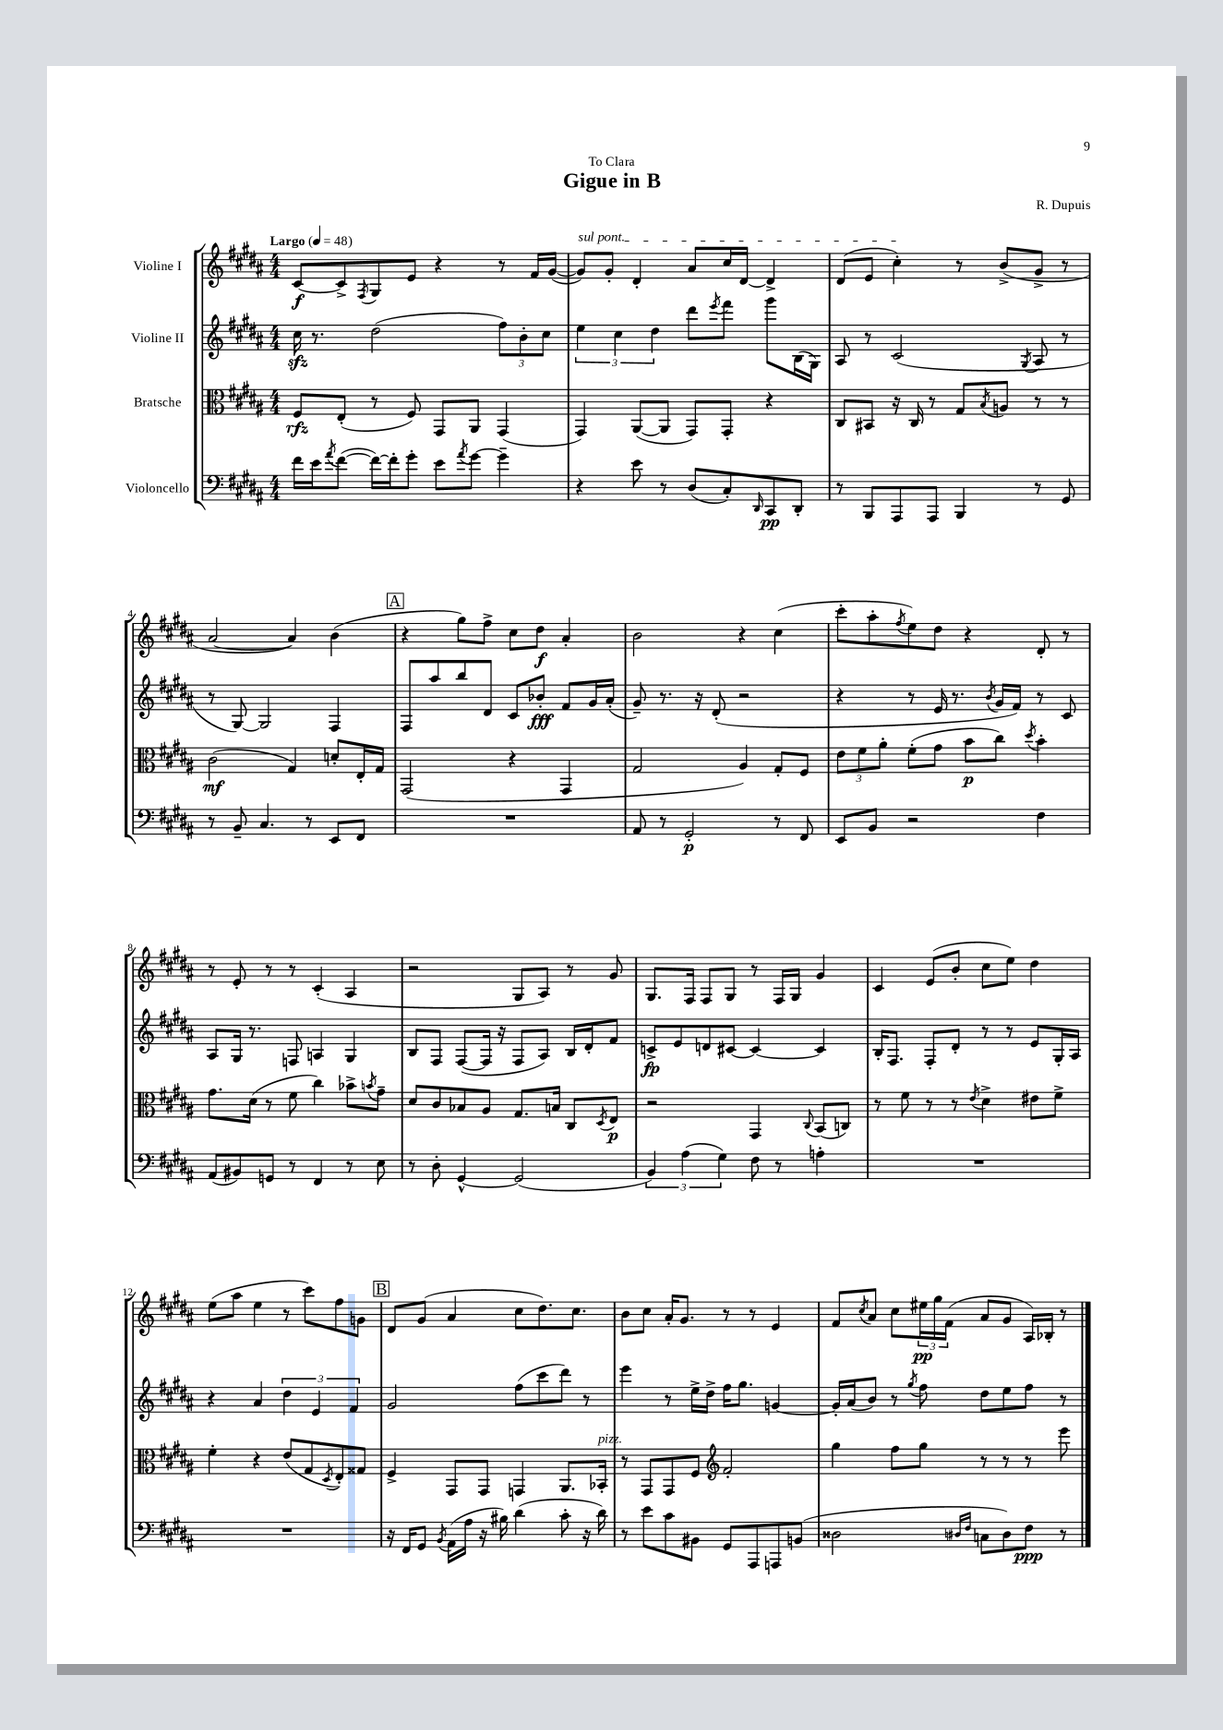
\header { title = "Gigue in B" composer = "R. Dupuis" dedication = "To Clara" }
<<
\new StaffGroup <<
\new Staff = "s0" \with { instrumentName = "Violine I" } {
    \clef treble \key b \major \numericTimeSignature \time 4/4 \tempo "Largo" 4 = 48
    cis'8~\f cis'8-> \acciaccatura { fis8 } gis8 e'8 r4 r8 fis'16 gis'16~( |
    \once \override TextSpanner.bound-details.left.text = \markup { \italic "sul pont." } gis'8\startTextSpan) gis'8-. dis'4-. ais'8 cis''16 dis'16~ dis'4-> |
    dis'8( e'8 cis''4-.\stopTextSpan) r8 b'8->( gis'8-> r8 |
    ais'2~ ais'4) b'4( |
    \mark \markup { \box "A" } r4 gis''8) fis''8-> cis''8 dis''8\f ais'4-. |
    b'2 r4 cis''4( |
    cis'''8-. ais''8-. \acciaccatura { fis''8 } e''8) dis''8 r4 dis'8-. r8 |
    r8 e'8-. r8 r8 cis'4-.( ais4 |
    r2 gis8 ais8) r8 gis'8 |
    gis8. fis16 fis8 gis8 r8 fis16 gis16 gis'4 |
    cis'4 e'8( b'8-. cis''8 e''8) dis''4 |
    e''8( ais''8 e''4 r8 cis'''8) fis''8 g'8 |
    \mark \markup { \box "B" } dis'8 gis'8( ais'4 cis''8 dis''8.) cis''8. |
    b'8 cis''8 ais'16-. gis'8. r8 r8 e'4 |
    fis'8 \acciaccatura { cis''8 } ais'8 cis''8 \tuplet 3/2 { eis''16\pp gis''16 fis'16( } ais'8 gis'8 ais16) bes16-. r8 \bar "|." |
}
\new Staff = "s1" \with { instrumentName = "Violine II" } {
    \clef treble \key b \major \numericTimeSignature \time 4/4
    cis''16\sfz r8. dis''2( \tuplet 3/2 { fis''8) b'8-. cis''8 } |
    \tuplet 3/2 { e''4 cis''4 dis''4 } dis'''8 \acciaccatura { e'''8 } fis'''8 gis'''8 b16( gis16) |
    ais8 r8 cis'2( \acciaccatura { gis8 } ais8 r8 |
    r8 gis8~) gis2 fis4 |
    \mark \markup { \box "A" } fis8 ais''8 b''8 dis'8 cis'8 bes'8-.\fff fis'8 gis'16 ais'16-.( |
    gis'8--) r8. r16 dis'8-.( r2 |
    r4 r8 e'16 r8. \acciaccatura { b'8 } gis'16 fis'16) r8 cis'8 |
    ais8 gis16 r8. f8 a4 gis4 |
    b8 fis8 fis8~( fis16 r16 fis8 ais8) b16 dis'16-. fis'8 |
    c'8->\fp e'8 d'8 cis'8~ cis'4~ cis'4 |
    b16-. fis8. fis8-. dis'8-. r8 r8 e'8 gis16-. ais16 |
    r4 ais'4 \tuplet 3/2 { dis''4 e'4 fis'4 } |
    \mark \markup { \box "B" } gis'2 fis''8( cis'''8 dis'''8) r8 |
    e'''4 r8 e''16-> dis''16-> fis''16 gis''8. g'4~ |
    g'16-. ais'16( b'8) r8 \acciaccatura { gis''8 } fis''8 dis''8 e''8 fis''8 r8 \bar "|." |
}
\new Staff = "s2" \with { instrumentName = "Bratsche" } {
    \clef alto \key b \major \numericTimeSignature \time 4/4
    fis8\rfz e8-.( r8 fis8) gis,8 ais,8 gis,4( |
    gis,4) ais,8~( ais,8 gis,8) gis,8-. r4 |
    cis8 bis,8 r16 cis16 r8 gis8 \acciaccatura { b8 } a8 r8 r8 |
    cis'2\mf( gis4) d'8-. e16-. gis16 |
    \mark \markup { \box "A" } gis,2( r4 gis,4 |
    gis2 ais4) gis8-. fis8 |
    \tuplet 3/2 { e'8 fis'8 ais'8-. } fis'8-.( gis'8 b'8\p cis''8) \acciaccatura { dis''8 } b'4-. |
    gis'8. dis'16( r8 fis'8 cis''4) bes'8-> \acciaccatura { b'8 } gis'8-- |
    dis'8 cis'8 bes8 ais8 gis8. b16 cis8 \acciaccatura { dis8 } e8\p |
    r2 gis,4 \appoggiatura { cis8 } b,8( c8) |
    r8 fis'8 r8 r8 \acciaccatura { e'8 } dis'4-> eis'8 fis'8-> |
    fis'4-. r4 e'8( gis8 \acciaccatura { dis8 } e8-.) gisis8 |
    \mark \markup { \box "B" } fis4-> gis,8 gis,8 g,4 ais,8. bes,16-.^\markup { \italic "pizz." } |
    r8 gis,8 gis,8 fis8 \clef treble fis'2-. |
    gis''4 fis''8 gis''8 r8 r8 r8 e'''8 \bar "|." |
}
\new Staff = "s3" \with { instrumentName = "Violoncello" } {
    \clef bass \key b \major \numericTimeSignature \time 4/4
    fis'16 e'16 \acciaccatura { ais'8 } fis'8~( fis'16~) fis'16-. gis'8-. e'8 \acciaccatura { ais'8 } gis'8~ gis'4-- |
    r4 e'8 r8 dis8( cis8-.) \grace { dis,16 } cis,8\pp dis,8-. |
    r8 b,,8 ais,,8 ais,,8 b,,4 r8 gis,8 |
    r8 b,8-- cis4. r8 e,8 fis,8 |
    \mark \markup { \box "A" } R1 |
    ais,8 r8 gis,2-.\p r8 fis,8 |
    e,8 b,8 r2 fis4 |
    ais,8( bis,8) g,8 r8 fis,4 r8 e8 |
    r8 dis8-. gis,4~-^ gis,2( |
    \tuplet 3/2 { b,4) ais4( gis4) } fis8 r8 a4-. |
    R1 |
    R1 |
    \mark \markup { \box "B" } r16 fis,16 gis,8 \acciaccatura { b,8 } ais,16( ais16 r16 bis16) dis'4( cis'8-. r16 dis'16) |
    r8 e'8 cis'8 bis,8 gis,8 ais,,8 a,,8 b,8( |
    disis2 \grace { dis16 fis16 } c8 dis8) fis8\ppp r8 \bar "|." |
}
>>
>>
